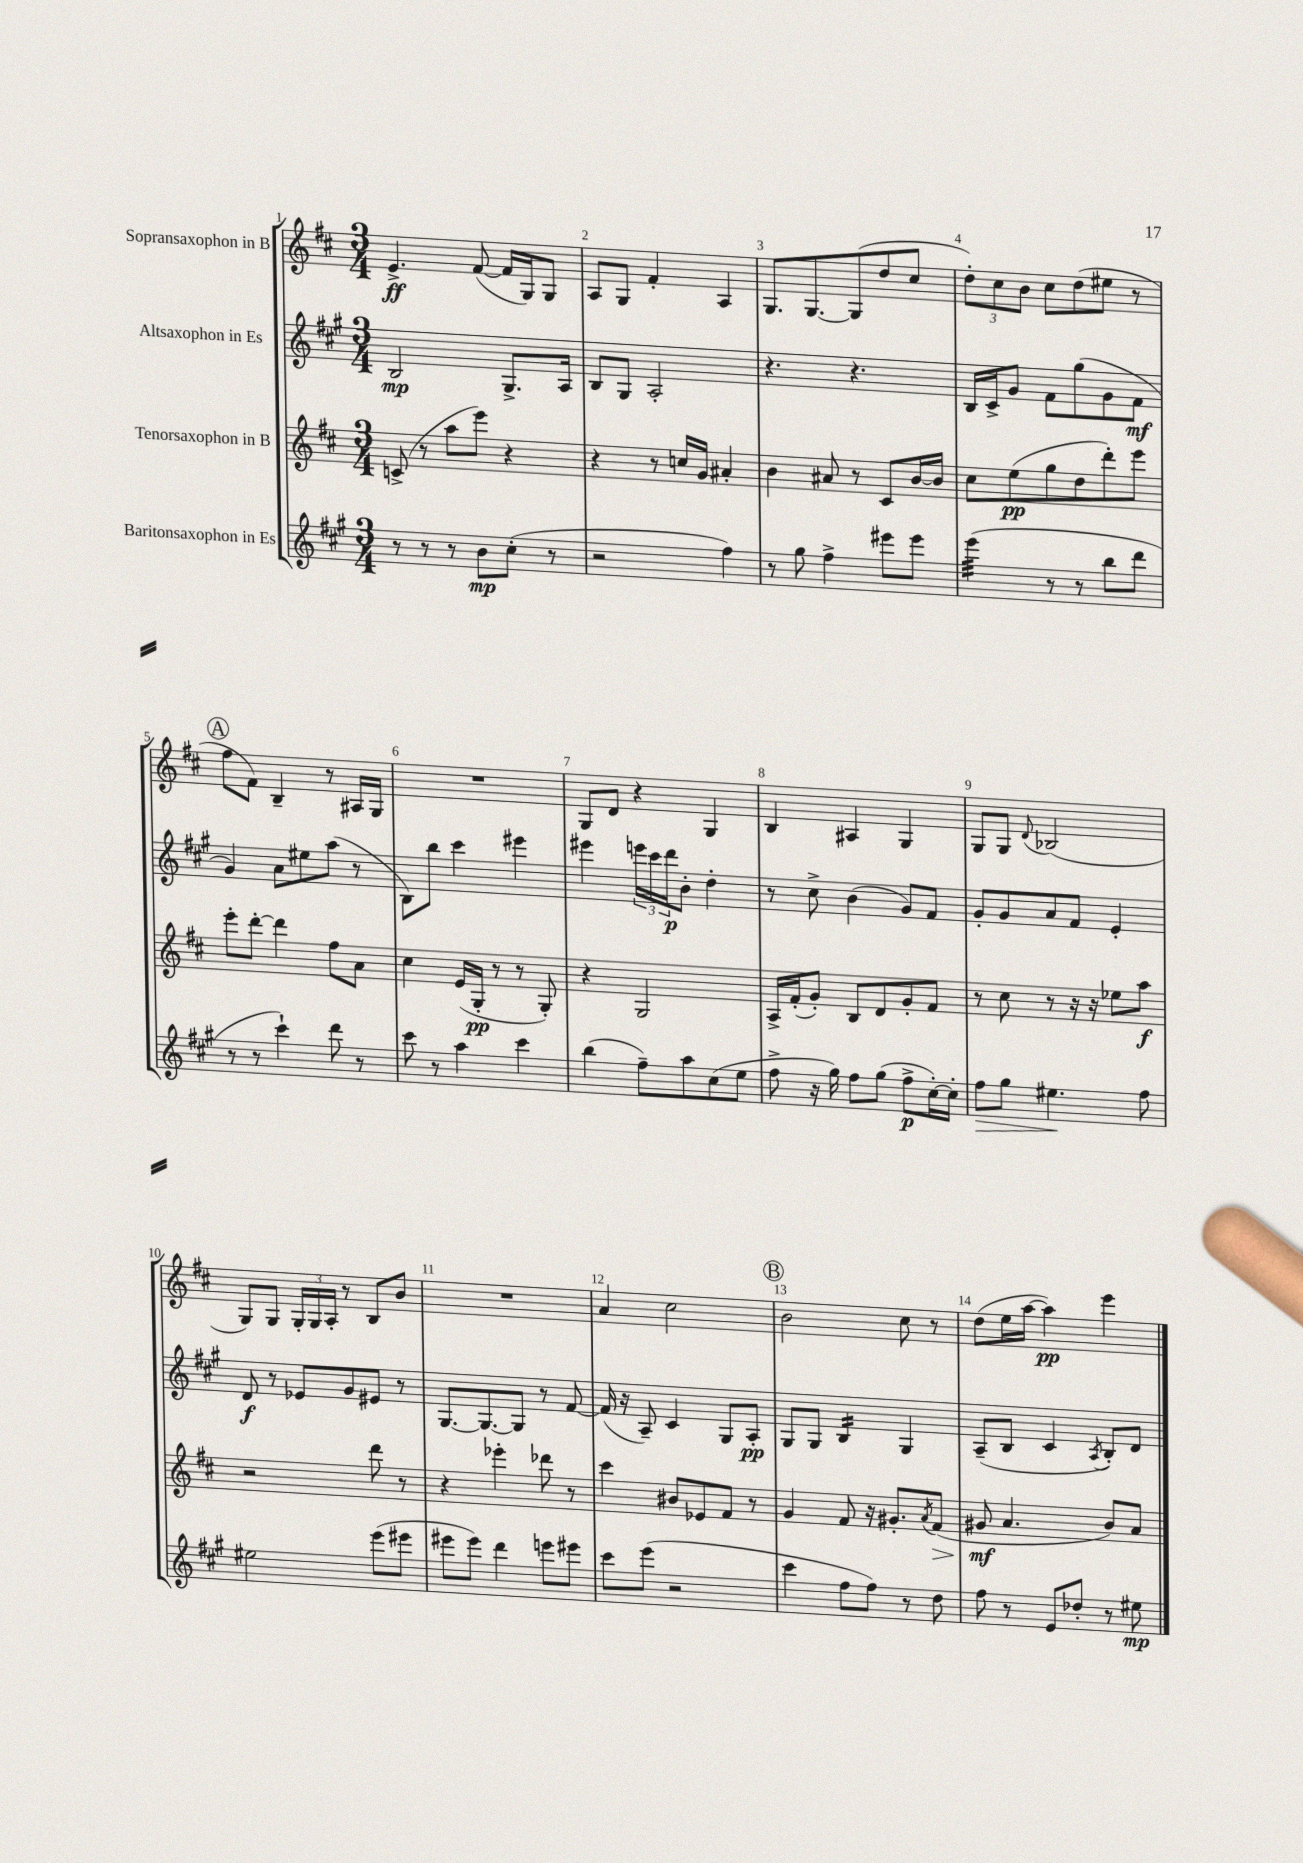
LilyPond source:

<<
\new StaffGroup <<
\new Staff = "s0" \with { instrumentName = "Sopransaxophon in B" } {
    \clef treble \key d \major \numericTimeSignature \time 3/4
    e'4.->\ff fis'8~( fis'16 g16) g8 |
    a8 g8 fis'4-. a4 |
    g8. g8.~ g8( d''8 cis''8 |
    \tuplet 3/2 { d''8-.) cis''8 b'8 } cis''8 d''8( eis''8 r8 |
    \mark \markup { \circle "A" } fis''8 fis'8) b4-- r8 ais16 g16 |
    R2. |
    g8 d'8 r4 g4 |
    b4 ais4 g4 |
    g8 g8 \appoggiatura { d'8 } bes2( |
    g8) g8 \tuplet 3/2 { g16-. g16 a16-. } r8 b8 b'8 |
    R2. |
    a'4 cis''2 |
    \mark \markup { \circle "B" } b'2 cis''8 r8 |
    d''8( e''16 a''16~ a''4\pp) e'''4 \bar "|." |
}
\new Staff = "s1" \with { instrumentName = "Altsaxophon in Es" } {
    \clef treble \key a \major \numericTimeSignature \time 3/4
    b2\mp gis8.-> a16 |
    b8 gis8 a2-. |
    r4. r4. |
    b16 cis'16-> gis'8 fis'8 gis''8( gis'8 fis'8\mf |
    \mark \markup { \circle "A" } gis'4) a'8 eis''8 a''8( r8 |
    b8) b''8 cis'''4 eis'''4 |
    eis'''4 \tuplet 3/2 { e'''16 cis'''16 d'''16\p } b'8-. d''4-. |
    r8 cis''8-> b'4( gis'8) fis'8 |
    gis'8-. gis'8 a'8 fis'8 e'4-. |
    d'8\f r8 ees'8 gis'8 eis'8 r8 |
    gis8.~ gis8.~ gis8 r8 fis'8~ |
    fis'16( r16 a8--) cis'4 gis8 a8-.\pp |
    \mark \markup { \circle "B" } gis8 gis8 b4:16 gis4 |
    a8--( b8 cis'4 \acciaccatura { a8 } b8-.) d'8 \bar "|." |
}
\new Staff = "s2" \with { instrumentName = "Tenorsaxophon in B" } {
    \clef treble \key d \major \numericTimeSignature \time 3/4
    c'8->( r8 a''8 e'''8) r4 |
    r4 r8 c''16 g'16 ais'4-. |
    b'4 ais'8 r8 cis'8 b'16~ b'16 |
    cis''8 e''8\pp( g''8 d''8 d'''8-.) e'''8 |
    \mark \markup { \circle "A" } e'''8-. d'''8~-. d'''4 fis''8 a'8 |
    cis''4 e'16( g16-.\pp r8 r8 g8-.) |
    r4 g2 |
    a16-> fis'16-.( g'8-.) b8 d'8 g'8-. fis'8 |
    r8 cis''8 r8 r16 r16 ees''8 a''8\f |
    r2 d'''8 r8 |
    r4 ees'''4-. des'''8 r8 |
    cis'''4 bis'8 ees'8 fis'8 r8 |
    \mark \markup { \circle "B" } g'4 fis'8 r16 gis'8.-. \acciaccatura { a'8 } fis'8\>( |
    gis'8\mf\! a'4. b'8) a'8 \bar "|." |
}
\new Staff = "s3" \with { instrumentName = "Baritonsaxophon in Es" } {
    \clef treble \key a \major \numericTimeSignature \time 3/4
    r8 r8 r8 b'8\mp cis''8-.( r8 |
    r2 fis''4) |
    r8 gis''8 fis''4-> eis'''8 eis'''8 |
    e'''4:32( r8 r8 b''8 d'''8 |
    \mark \markup { \circle "A" } r8 r8 cis'''4-!) d'''8 r8 |
    cis'''8 r8 a''4 cis'''4 |
    b''4( fis''8--) a''8 cis''8( e''8 |
    fis''8-> r16 gis''16) fis''8 gis''8( fis''8->\p cis''16~-.) cis''16-. |
    fis''8\> gis''8 eis''4.\! fis''8 |
    eis''2 e'''8( eis'''8 |
    eis'''8 eis'''8) d'''4 e'''8 eis'''8 |
    cis'''8 e'''8( r2 |
    \mark \markup { \circle "B" } cis'''4 fis''8 fis''8) r8 d''8 |
    fis''8 r8 e'8 des''8-. r8 eis''8\mp \bar "|." |
}
>>
>>
\layout { \context { \Score \override BarNumber.break-visibility = ##(#f #t #t) barNumberVisibility = #all-bar-numbers-visible } }
